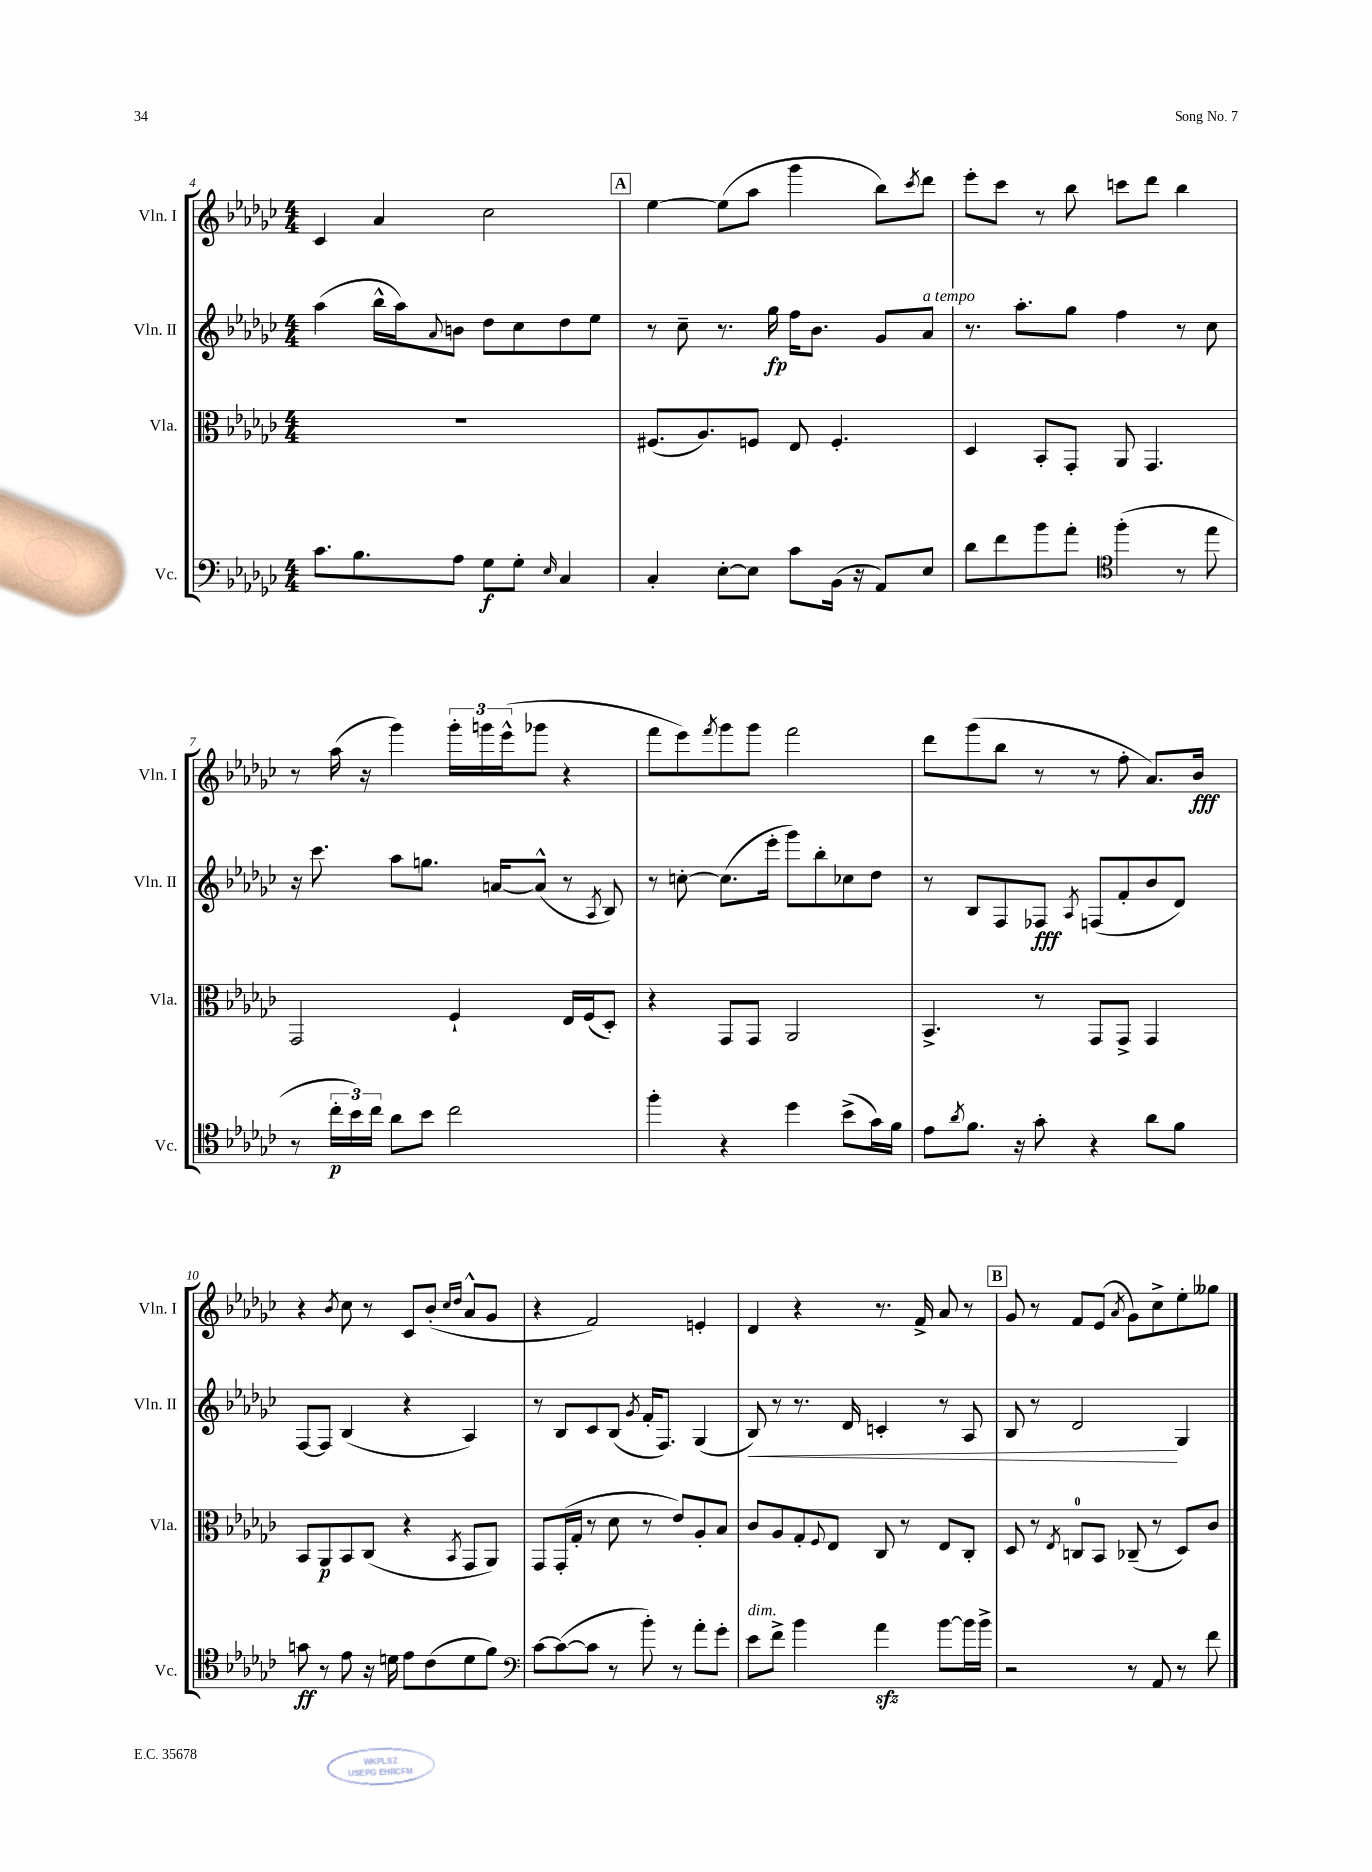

**kern	**dynam	**kern	**dynam	**kern	**dynam	**kern	**dynam
*part4	*part4	*part3	*part3	*part2	*part2	*part1	*part1
*staff4	*staff4	*staff3	*staff3	*staff2	*staff2	*staff1	*staff1
*I"Vc.	*	*I"Vla.	*	*I"Vln. II	*	*I"Vln. I	*
*I'Vc.	*	*I'Vla.	*	*I'Vln. II	*	*I'Vln. I	*
*clefF4	*	*clefC3	*	*clefG2	*	*clefG2	*
*k[b-e-a-d-g-c-]	*	*k[b-e-a-d-g-c-]	*	*k[b-e-a-d-g-c-]	*	*k[b-e-a-d-g-c-]	*
*M4/4	*	*M4/4	*	*M4/4	*	*M4/4	*
=4	=4	=4	=4	=4	=4	=4	=4
8.c-\L	.	1r	.	(4aa-\	.	4c-/	.
8.B-\	.	.	.	.	.	.	.
.	.	.	.	16bb-^^\LL	.	4a-/	.
.	.	.	.	16aa-\J)	.	.	.
.	.	.	.	8qqa-/	.	.	.
8A-\J	.	.	.	8bn\J	.	.	.
8G-\L	f	.	.	8dd-\L	.	2cc-\	.
8G-'\J	.	.	.	8cc-\	.	.	.
16qqE-/	.	.	.	.	.	.	.
4C-/	.	.	.	8dd-\	.	.	.
.	.	.	.	8ee-\J	.	.	.
!!LO:REH:place=s1:t=A
=5	=5	=5	=5	=5	=5	=5	=5
4C-'/	.	(8.F#X/L	.	8r	.	[4ee-\	.
.	.	.	.	8cc-~\	.	.	.
.	.	8.A-/)	.	.	.	.	.
[8E-'\L	.	.	.	8.r	.	(8ee-\L]	.
8E-\J]	.	8Fn/J	.	.	.	8aa-\J	.
.	.	.	.	16gg-\	fp	.	.
8c-\L	.	8E-/	.	16ff\KL	.	4ggg-\	.
.	.	.	.	8.b-\J	.	.	.
(16BB-\Jk	.	4.F'/	.	.	.	.	.
16r	.	.	.	.	.	.	.
8AA-/L)	.	.	.	8g-/L	.	8bb-\L)	.
.	.	.	.	.	.	8qccc-/	.
!	!	!	!	!LO:TX:a:i:t=a tempo	!	!	!
8E-/J	.	.	.	8a-/J	.	8ddd-\J	.
=6	=6	=6	=6	=6	=6	=6	=6
8d-\L	.	4D-/	.	8.r	.	8eee-'\L	.
8f\	.	.	.	.	.	8ccc-\J	.
.	.	.	.	8.aa-'\L	.	.	.
8b-\	.	8BB-'/L	.	.	.	8r	.
8a-'\J	.	8GG-'/J	.	8gg-\J	.	8bb-\	.
*clefC4	*	*	*	*	*	*	*
(4ff'\	.	8AA-/	.	4ff\	.	8cccn\L	.
.	.	4.GG-/	.	.	.	8ddd-\J	.
8r	.	.	.	8r	.	4bb-\	.
8ee-\	.	.	.	8cc-\	.	.	.
!!LO:LB:g=z
=7	=7	=7	=7	=7	=7	=7	=7
8r	.	2GG-/	.	16r	.	8r	.
.	.	.	.	8.ccc-\	.	.	.
24cc-'\LL	p	.	.	.	.	(16aa-\	.
24b-\)	.	.	.	.	.	.	.
.	.	.	.	.	.	16r	.
24cc-\JJ	.	.	.	.	.	.	.
8a-\L	.	.	.	8aa-\L	.	4ggg-\)	.
8b-\J	.	.	.	8.ggn\J	.	.	.
2cc-\	.	4F`/	.	.	.	24ggg-'\LL	.
.	.	.	.	.	.	24gggn\	.
.	.	.	.	[16an/KL	.	.	.
.	.	.	.	.	.	(24eee-^^\J	.
.	.	.	.	(8a^^/J]	.	8ggg-X\J	.
.	.	16E-/LL	.	8r	.	4r	.
.	.	(16F/J	.	.	.	.	.
.	.	.	.	8qA-/	.	.	.
.	.	8D-'/J)	.	8B-/)	.	.	.
=8	=8	=8	=8	=8	=8	=8	=8
4ff'\	.	4r	.	8r	.	8fff\L	.
.	.	.	.	[8ccn'\	.	8eee-\)	.
.	.	.	.	.	.	8qfff/	.
4r	.	8GG-/L	.	(8.cc\L]	.	8ggg-\	.
.	.	8GG-/J	.	.	.	8ggg-\J	.
.	.	.	.	16eee-'\Jk	.	.	.
4dd-\	.	2AA-/	.	8ggg-\L)	.	2fff\	.
.	.	.	.	8bb-'\	.	.	.
(8b-^\L	.	.	.	8cc-X\	.	.	.
16g-\L)	.	.	.	8dd-\J	.	.	.
16f\JJ	.	.	.	.	.	.	.
=9	=9	=9	=9	=9	=9	=9	=9
8e-\L	.	4.BB-^/	.	8r	.	8ddd-\L	.
8qa-/	.	.	.	.	.	.	.
8.f\J	.	.	.	8B-/L	.	(8ggg-\	.
.	.	.	.	8F/	.	8bb-\J	.
16r	.	.	.	.	.	.	.
8g-'\	.	8r	.	8F-X/J	fff	8r	.
.	.	.	.	8qA-/	.	.	.
4r	.	8GG-/L	.	(8Fn/L	.	8r	.
.	.	8GG-^/J	.	8f'/	.	8ff'\	.
8a-\L	.	4GG-/	.	8b-/	.	8.a-/L)	.
8f\J	.	.	.	8d-/J)	.	.	.
.	.	.	.	.	.	16b-/Jk	fff
!!LO:LB:g=z
=10	=10	=10	=10	=10	=10	=10	=10
8gn\	ff	8BB-/L	.	[8F/L	.	4r	.
8r	.	8AA-/	p	8F/J]	.	.	.
.	.	.	.	.	.	8qb-/	.
8e-\	.	8BB-/	.	(4B-/	.	8cc-\	.
16r	.	(8C-/J	.	.	.	8r	.
16dn\	.	.	.	.	.	.	.
8e-\L	.	4r	.	4r	.	8c-/L	.
(8c-\	.	.	.	.	.	(8b-'/J	.
.	.	.	.	.	.	16qqcc-/LL	.
.	.	8qBB-/	.	.	.	16qqdd-/JJ	.
8d\	.	8GG-/L	.	4A-/)	.	8a-^^/L	.
8f\J)	.	8AA-/J)	.	.	.	8g-/J	.
=11	=11	=11	=11	=11	=11	=11	=11
*clefF4	*	*	*	*	*	*	*
[8c-\L	.	8GG-/L	.	8r	.	4r	.
(8c-\_	.	(16GG-'/L	.	8B-/L	.	.	.
.	.	16G-'/JJ	.	.	.	.	.
8c-\J]	.	8r	.	8c-/	.	2f/)	.
8r	.	8d-\	.	(8B-/J	.	.	.
.	.	.	.	8qg-/	.	.	.
8b-'\)	.	8r	.	16f'/KL	.	.	.
.	.	.	.	8.F/J)	.	.	.
8r	.	8e-/L)	.	.	.	.	.
8a-'\L	.	8A-'/	.	(4G-/	.	4en'/	.
8g-'\J	.	8B-/J	.	.	.	.	.
=12	=12	=12	=12	=12	=12	=12	=12
!LO:TX:a:i:t=dim.	!	!	!	!	!	!	!
!	!	!	!	!	!LO:HP:b	!	!
8e-\L	.	8c-/L	.	8B-/)	<	4d-/	.
8f^\J	.	8A-/	.	8r	.	.	.
4b-\	.	8G-'/	.	8.r	.	4r	.
.	.	8qqF/	.	.	.	.	.
.	.	8E-/J	.	.	.	.	.
.	.	.	.	16d-/	.	.	.
4a-zz\	.	8C-/	.	4cn'/	.	8.r	.
.	.	8r	.	.	.	.	.
.	.	.	.	.	.	16f^/	.
[8b-\L	.	8E-/L	.	8r	.	8a-/	.
16b-\L]	.	8C-'/J	.	8A-/	.	8r	.
16b-^\JJ	.	.	.	.	.	.	.
!!LO:REH:place=s1:t=B
=13	=13	=13	=13	=13	=13	=13	=13
2r	.	8D-/	.	8B-/	.	8g-/	.
.	.	8r	.	8r	.	8r	.
.	.	8qE-/	.	.	.	.	.
.	.	8Cn/L	.	2d-/	.	8f/L	.
.	.	8BB-/J	.	.	.	(8e-/J	.
.	.	.	.	.	.	8qa-/	.
8r	.	(8C-X~/	.	.	.	8g-\L)	.
8AA-/	.	8r	.	.	.	8cc-^\	.
8r	.	8D-/L)	.	4G-/	[	8ee-'\	.
8f\	.	8c-/J	.	.	.	8gg--X\J	.
==	==	==	==	==	==	==	==
*-	*-	*-	*-	*-	*-	*-	*-
